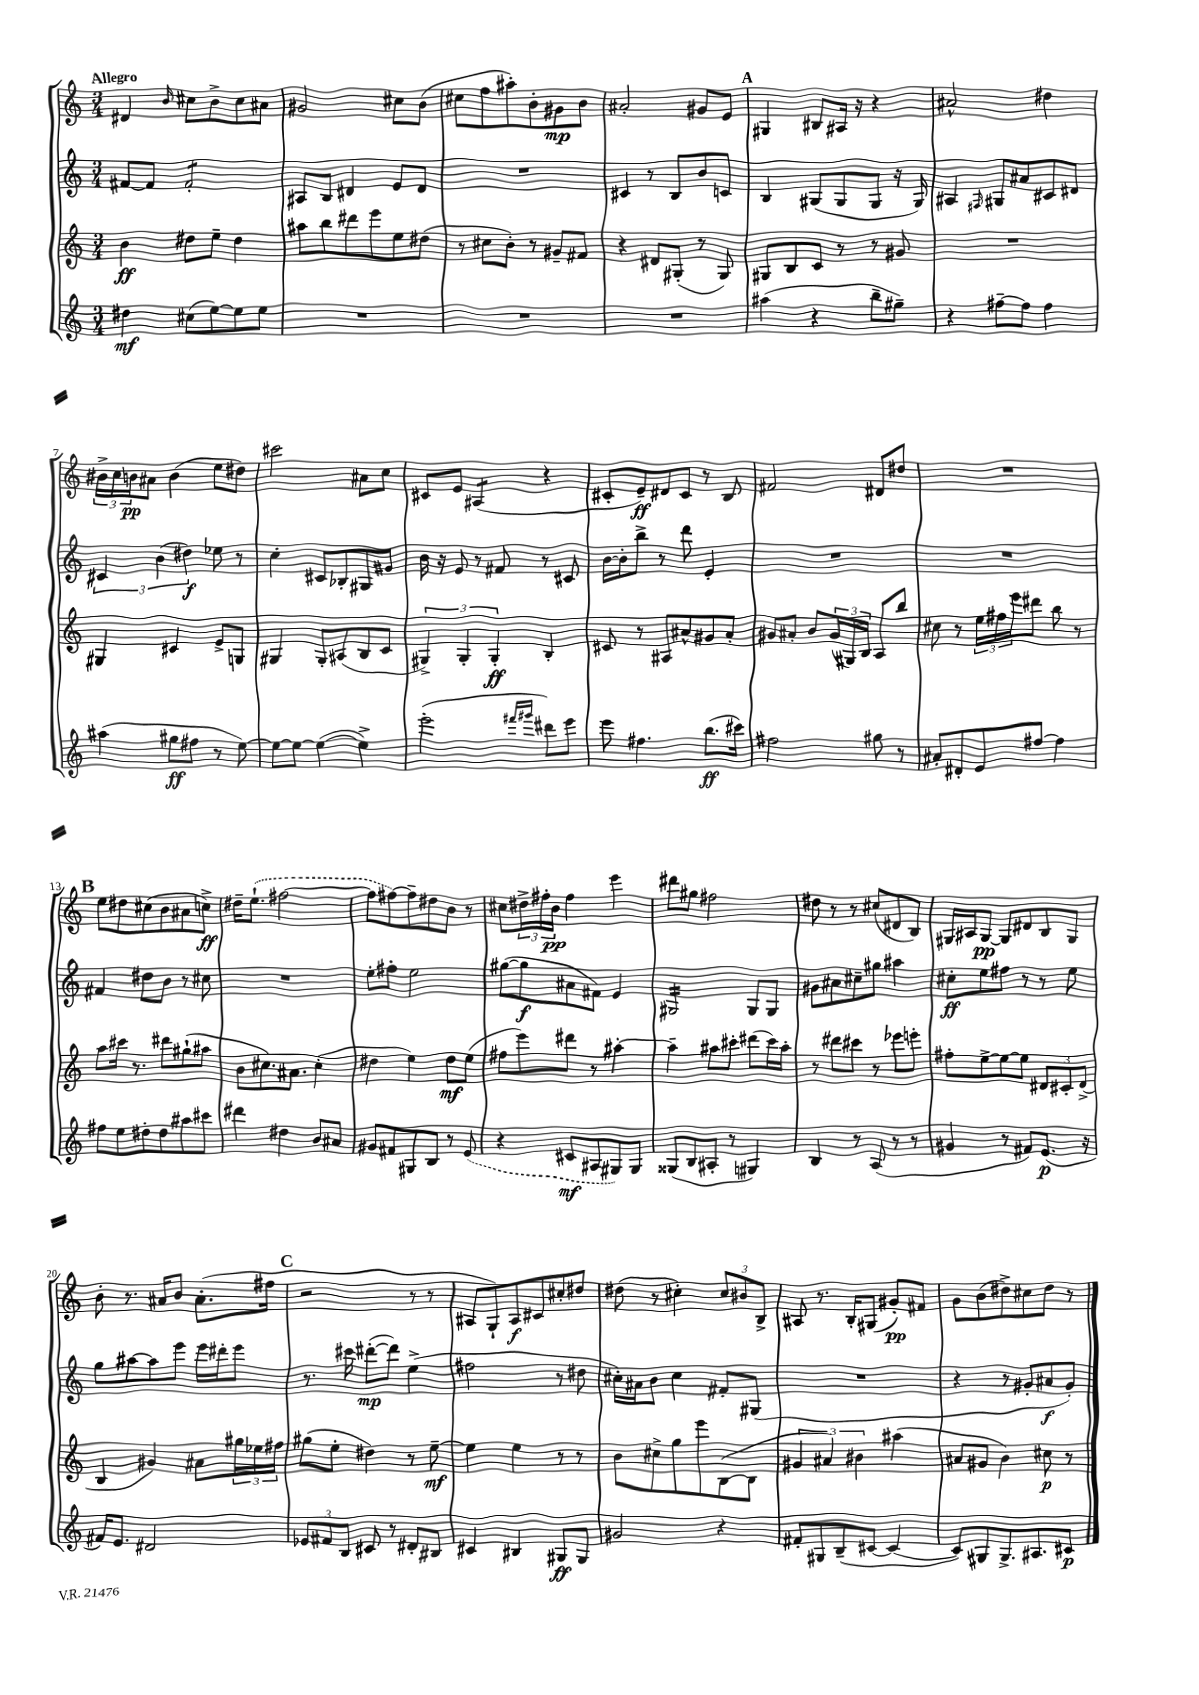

**kern	**kern	**kern	**kern
*staff4	*staff3	*staff2	*staff1
*clefG2	*clefG2	*clefG2	*clefG2
*k[]	*k[]	*k[]	*k[]
*M3/4	*M3/4	*M3/4	*M3/4
4dd#	4b	[8f#	4d#
.	.	8f#]	.
.	.	.	16qqb
(8cc#	8dd#	2f#'	8cc#
[8ee)	8ee~	.	8b^
8ee]	4dd#	.	8cc#
8ee	.	.	8a#
=	=	=	=
2.r	8aa#	8A#	2g#
.	8bb	8B	.
.	8ddd#	4d#	.
.	8eee	.	.
.	8ee	8e	8cc#
.	(8dd#	8d#	(8b
=	=	=	=
2.r	8r	2.r	8cc#
.	8cc#	.	8ff
.	8b')	.	8aa#')
.	8r	.	8b'
.	8g#~	.	8g#
.	8f#	.	8b
=	=	=	=
2.r	4r	4c#	2a#'
.	8d#	8r	.
.	(8G#'	8B	.
.	8r	8b	8g#
.	8G#)	8c	8e
=	=	=	=
(4aa#	8G#	4B	4G#
.	8B	.	.
4r	8c	(8G#	8B#
.	8r	8G#	16A#
.	.	.	16r
8bb~	8r	8G#	4r
8gg#~)	8g#	16r	.
.	.	16G#)	.
=	=	=	=
4r	2.r	4A#	2a#^^
.	.	16qqF#	.
[8ff#~	.	8G#	.
8ff#]	.	8a#	.
4ff#	.	8c#	4dd#
.	.	8d#	.
=	=	=	=
(4aa#	4G#	6c#	24b#^
.	.	.	24cc
.	.	.	24b
.	.	.	8a#
.	.	(6b	.
8gg#	4c#	.	(4b
.	.	6dd#)	.
8ff#	.	.	.
8r	8e^	8ee-	8ee
[8ee)	8G	8r	8dd#)
=	=	=	=
8ee_	4G#	4cc'	2ccc#
8ee_	.	.	.
(4ee_	8G#'	8c#	.
.	(8A#	8B-'	.
4ee^])	8B	8G#	8a#
.	8c	8g#	8cc
=	=	=	=
(2eee'	6G#^)	16b	8c#
.	.	16r	.
.	.	8e	8e
.	6G#'	.	.
.	.	8r	(4A#
.	6G#'	.	.
.	.	8f#	.
16qqfff#	.	.	.
16qqggg#	.	.	.
8ddd#)	4B'	8r	4r
8eee	.	8c#	.
=	=	=	=
8eee	8c#	[16b	8c#'
.	.	16b']	.
4.ff#	8r	8bb^	8e~)
.	8A#	8r	8d#
.	8a#^^	8ddd	8c#
(8.bb	8g#	4e'	8r
.	8a#'	.	8B
16ccc#)	.	.	.
=	=	=	=
2ff#	8g#	2.r	2f#
.	8a#'	.	.
.	8b	.	.
.	(24g#	.	.
.	24G#)	.	.
.	24B	.	.
8gg#	8A	.	8d#
8r	8bb	.	8dd#
=	=	=	=
8a#'	8cc#	2.r	2.r
8d#'	8r	.	.
8e	24ee	.	.
.	24ff#	.	.
.	24eee	.	.
[8ff#	8ddd#	.	.
4ff#]	8bb	.	.
.	8r	.	.
=	=	=	=
8ff#	8aa	4f#	8ee
8ee	16ccc#	.	8dd#
.	8.r	.	.
8dd#'	.	8dd#	(8cc#
8dd#	8ddd#	8b	8b
8aa#	(8gg#`	8r	8a#
8ccc#	8aa#	8cc#	8cc^)
=	=	=	=
4ddd#	8b	2.r	16dd#~
.	.	.	(8.ee`
.	8.cc#)	.	.
4dd#	.	.	[2ff#
.	8.a#	.	.
8b	(4cc#'	.	.
8a#	.	.	.
=	=	=	=
8g#	4dd#	8ee'	8ff#]
8f#	.	8ff#'	[8ff#)
8G#	4ee)	2ee	8ff#~]
8B	.	.	8dd#
8r	8dd#	.	8b
(8e	(8ee	.	8r
=	=	=	=
4r	8ff#	([8gg#	8cc#
.	8eee)	8gg#]	24dd#^
.	.	.	24ff#'
.	.	.	24b
8c#	8ddd#	8a#	4ff#
8A#	8r	8f#)	.
8G#)	[4aa#'	4e	4eee
8G#	.	.	.
=	=	=	=
(8G##	4aa#~]	2G#	8ddd#
8B	.	.	8gg#
8A#'	8aa#	.	2ff#
8r	8ccc#'	.	.
4G#)	(8ddd#	8G#	.
.	16ccc#)	8G#	.
.	16aa#'	.	.
=	=	=	=
4B	8r	8g#	8dd#
.	8ddd#	8a#	8r
8r	8ccc#	8cc#~	8r
(8A	8r	8gg#	(8cc#
8r	8eee-	4aa#	8d#
8r	8eee'	.	8B)
=	=	=	=
4g#	8ff#'	8cc#'	16G#
.	.	.	16A#
.	[8ee^	8ee	[8G#
8r	8ee_	8ff#	8G#]
8f#)	8ee]	8r	8d#
(8.e	12d#	8r	8B
.	12c#'	.	.
.	.	8ee	8G#
.	(12d#^	.	.
16r	.	.	.
=	=	=	=
16f#)	4B	8gg	8b'
8.e	.	.	.
.	.	[8aa#	8.r
2d#	4g#)	8aa#]	.
.	.	.	16a#
.	.	8eee	8b
.	8a#	16eee	(8.a#'
.	.	16ddd#'	.
.	24gg#	8eee	.
.	24ee-	.	.
.	.	.	16ff#
.	24ff#	.	.
=	=	=	=
12e-	(8gg#	8.r	2r
12f#	.	.	.
.	8ee'	.	.
12B	.	.	.
.	.	16ccc#	.
8c#	4dd#)	([8ddd#'	.
8r	.	8ddd#])	.
8d#'	8r	(4ee^	8r
8B#	[8ee~	.	8r
=	=	=	=
4c#	4ee]	2ff#	8A#
.	.	.	8G`)
4B#	4ee	.	8A#
.	.	.	8c#
8G#	8r	8r	8cc#'
8G#	8r	8dd#	8dd#
=	=	=	=
2g#	8b	16cc#')	(8dd#
.	.	16a#	.
.	8cc#^	8b	8r
.	8gg	4cc#	4cc#')
.	8eee	.	.
4r	([8B	8f#'	12cc#
.	.	.	12b#
.	8B]	(8G#	.
.	.	.	12B^
=	=	=	=
8f#'	6g#	2.r	8A#
8G#	.	.	8.r
.	6a#)	.	.
(8B~	.	.	.
.	.	.	16B'
.	6b#	.	.
[8c#	.	.	(8G#
4c#_	(4aa#	.	8g#')
.	.	.	8f#
=	=	=	=
8c#])	8a#	4r	8g
8G#	8g#	.	(8b
8.G#^	4b)	8r	8dd#^)
.	.	8g#'	8cc#
8.A#	.	.	.
.	8cc#	8a#	8dd#
8c#	8r	8g#')	8r
==	==	==	==
*-	*-	*-	*-
